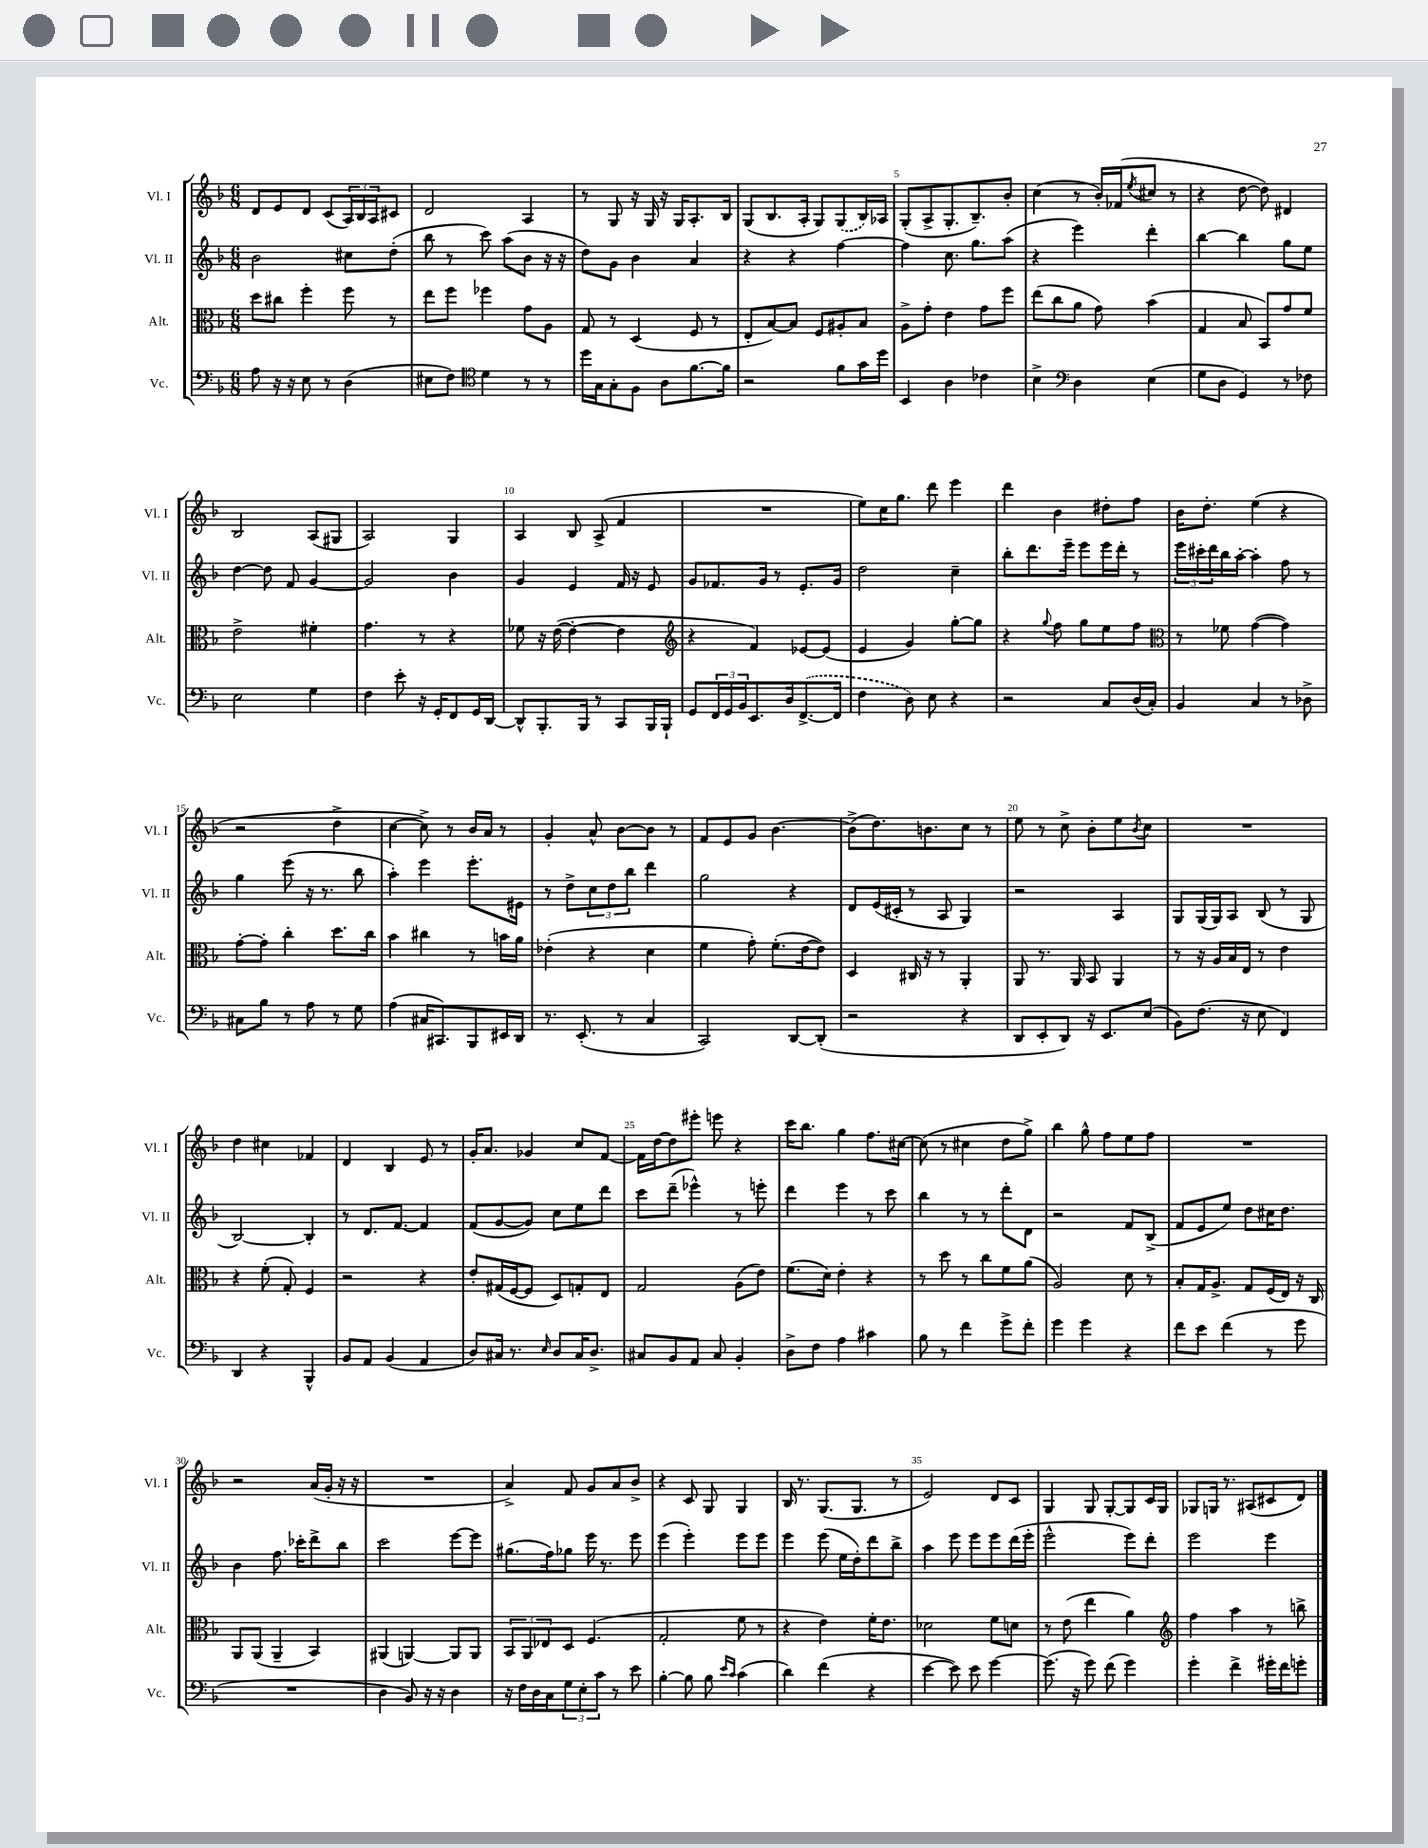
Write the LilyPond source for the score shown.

<<
\new StaffGroup <<
\new Staff = "s0" \with { instrumentName = "Vl. I" shortInstrumentName = "Vl. I" } {
    \clef treble \key f \major \numericTimeSignature \time 6/8
    d'8 e'8 d'8 c'8( \tuplet 3/2 { a16) bes16 a16 } cis'8 |
    d'2 a4 |
    r8 g8 r16 g16 r16 g16 a8.-. bes16 |
    g8( bes8. a16-. g8) \once \slurDashed g8( bes16) aes16 |
    g8-.( a8-> g8.-. bes8.--) bes'8-. |
    c''4( r8 bes'16-.) fes'16( \acciaccatura { e''8 } cis''8 r8 |
    r4 d''8~ d''8) dis'4 |
    bes2 a8( gis8 |
    a2) g4 |
    a4 bes8 a8->( f'4 |
    R2. |
    e''8) c''16 g''8. d'''8 e'''4 |
    d'''4 bes'4 dis''8-. f''8 |
    bes'16 d''8.-. e''4( r4 |
    r2 d''4-> |
    c''4~ c''8->) r8 bes'16 a'16 r8 |
    g'4-. a'8-^ bes'8~ bes'8 r8 |
    f'8 e'8 g'8 bes'4.~ |
    bes'8->( d''8.) b'8. c''8 r8 |
    e''8 r8 c''8-> bes'8-. e''8 \acciaccatura { bes'8 } c''8 |
    R2. |
    d''4 cis''4 fes'4 |
    d'4 bes4 e'8 r8 |
    g'16-. a'8. ges'4 c''8 f'8~ |
    f'16 d''16~ d''8 eis'''8-. e'''8 r4 |
    c'''16 bes''8. g''4 f''8. cis''16~ |
    cis''8( r8 cis''4 d''8 g''8->) |
    bes''4 g''8-^ f''8 e''8 f''8 |
    R2. |
    r2 a'16( g'16-. r16 r16 |
    R2. |
    a'4->) f'8 g'8 a'8 bes'8-> |
    r4 c'8 g8 g4 |
    bes16 r8. g8.( g8. r8 |
    e'2) d'8 c'8 |
    g4 g8 g8~-. g8 c'16 g16 |
    ges8 g16 r8. ais8( cis'8 d'8) \bar "|." |
}
\new Staff = "s1" \with { instrumentName = "Vl. II" shortInstrumentName = "Vl. II" } {
    \clef treble \key f \major \numericTimeSignature \time 6/8
    bes'2 cis''8 d''8-.( |
    bes''8 r8 c'''8) a''8( bes'8 r16 r16 |
    d''8) g'8 bes'4 a'4 |
    r4 r4 f''4~ |
    f''4 c''8. g''8. a''8( |
    r4 e'''4) d'''4-. |
    bes''4~ bes''4 g''8 e''8 |
    d''4~ d''8 f'8 g'4~ |
    g'2 bes'4 |
    g'4 e'4 f'16 r16 e'8 |
    g'8 fes'8. g'16 r8 e'8.-. g'16 |
    d''2 c''4-- |
    bes''8-. d'''8. e'''16-- e'''8 e'''16 d'''16-. r8 |
    \tuplet 3/2 { e'''16 cis'''16-. d'''16 } bes''16 a''16~-. a''4-. f''8 r8 |
    g''4 e'''8( r16 r8. bes''8 |
    a''4-.) e'''4 e'''8.-. eis'16 |
    r8 d''8-> \tuplet 3/2 { c''8 d''8 bes''8 } d'''4 |
    g''2 r4 |
    d'8 e'16( cis'16-. r8 a8 g4) |
    r2 a4 |
    g8 g16( g16) a8 bes8( r8 g8 |
    bes2~) bes4-. |
    r8 d'8. f'8.~ f'4 |
    f'8( g'8~ g'8) c''8 e''8 d'''8 |
    c'''8 d'''8--( ees'''4-^) r8 e'''8-. |
    d'''4 e'''4 r8 c'''8 |
    bes''4 r8 r8 d'''8-. d'8 |
    r2 f'8 bes8->( |
    f'8 e'8 e''8) d''8 cis''16 d''8. |
    bes'4 f''8. ces'''16-. d'''8-> bes''8 |
    c'''2 e'''8~ e'''8 |
    gis''8.( f''16) ges''8 e'''16 r8. e'''8 |
    e'''4( e'''4-.) e'''8 e'''8 |
    e'''4 e'''8( e''16 d''16-.) d'''8 bes''8-> |
    a''4 e'''8 e'''8 e'''8 d'''16( e'''16-. |
    e'''2-^ e'''8) d'''8-. |
    e'''2 e'''4 \bar "|." |
}
\new Staff = "s2" \with { instrumentName = "Alt." shortInstrumentName = "Alt." } {
    \clef alto \key f \major \numericTimeSignature \time 6/8
    d''8 cis''8 f''4-. f''8 r8 |
    e''8 f''8 fes''4 g'8 a8 |
    g8 r8 d4( f8 r8 |
    e8-. bes8~) bes8 f8 ais8-. bes8 |
    a8-> g'8-. e'4 g'8 f''8 |
    e''8( c''8 a'8 g'8) bes'4( |
    g4 bes8 bes,8) g'8 f'8 |
    e'2-> fis'4-. |
    g'4. r8 r4 |
    fes'8 r16 e'16~( e'4~-. e'4 |
    \clef treble r4 f'4) ees'8~ ees'8( |
    e'4 g'4) g''8~-. g''8 |
    r4 \appoggiatura { g''8 } f''8 g''8 e''8 f''8 |
    \clef alto r8 fes'8 g'4~( g'4) |
    g'8~-. g'8-. c''4-. d''8. c''16 |
    bes'4 cis''4 r8 b'16 a'16 |
    ees'4-.( r4 d'4 |
    f'4 g'8-.) f'8.-.( e'16~ e'8) |
    d4 cis16 r16 r8 a,4-. |
    a,8 r8. a,16 bes,8 a,4 |
    r8 r16 a16 bes16 e16 r8 e'4 |
    r4 f'8-.( g8-.) f4 |
    r2 r4 |
    e'8-. gis16( f16~ f8 d8) g8-. e8 |
    g2 a8( e'8) |
    f'8.( d'16) e'4-. r4 |
    r8 d''8 r8 c''8 f'8 a'8( |
    a2) d'8 r8 |
    bes8-. g16 a8.-> g8 f16( e16) r16 c16 |
    a,8 a,8( a,4-- bes,4) |
    ais,4( a,4~) a,8 a,8 |
    \tuplet 3/2 { bes,8 a,8 ees8 } d8 f4.( |
    g2-. f'8 r8 |
    r4 e'4) f'16-. e'8. |
    des'2 f'8 d'8 |
    r8 e'8( e''4 a'4) |
    \clef treble f''4 a''4 r8 b''8-> \bar "|." |
}
\new Staff = "s3" \with { instrumentName = "Vc." shortInstrumentName = "Vc." } {
    \clef bass \key f \major \numericTimeSignature \time 6/8
    a8 r16 r16 e8 r8 d4( |
    eis8 f8) \clef tenor d'4 r8 r8 |
    d''16 g16 g8-. f8 a8 f'8.~ f'16 |
    r2 f'8 g'16 d''16 |
    bes,4 a4 ces'4 |
    bes4-> \clef bass d4 e4( |
    g8 d8 g,4) r8 fes8 |
    e2 g4 |
    f4 e'8-. r16 g,16-. f,8 g,16 d,16~ |
    d,8-^ bes,,8.-. bes,,16 r8 c,8 bes,,16 bes,,16-! |
    g,8 \tuplet 3/2 { f,16 g,16 bes,16 } e,8. d16 \once \slurDashed f,8.~->( f,16 |
    f4 d8) e8 r4 |
    r2 c8 d16( c16-.) |
    bes,4 c4 r8 des8-> |
    cis8 bes8 r8 a8 r8 g8 |
    a4( cis16 cis,8.) bes,,8 eis,16 d,16 |
    r8. e,8.-.( r8 c4 |
    c,2) d,8~ d,8-.( |
    r2 r4 |
    d,8 e,8-. d,8) r16 e,8. e8( |
    bes,8) f8.( r16 e8 f,4) |
    d,4 r4 bes,,4-^ |
    bes,8 a,8 bes,4( a,4 |
    d8) cis16 r8. \grace { e16 } d8 cis16 d8.-> |
    cis8 bes,8 a,8 cis8 bes,4-. |
    d8-> f8 a4 cis'4 |
    bes8 r8 f'4 g'8-> f'8-. |
    g'4 g'4 r4 |
    f'8 e'8 f'4( r8 g'8 |
    R2. |
    d4 bes,8) r16 r16 d4 |
    r16 f16 d16 c16 \tuplet 3/2 { g8 e8-. c'8 } r8 e'8 |
    bes4~-. bes8 bes8 \grace { e'16 c'16 } c'4( |
    d'4) f'4( r4 |
    e'4~ e'8) e'8 g'4~ |
    g'8.( r16 g'8) f'8( g'4) |
    g'4-. f'4-> gis'16-. f'16 g'8-. \bar "|." |
}
>>
>>
\layout { \context { \Score \override BarNumber.break-visibility = ##(#f #t #t) barNumberVisibility = #(every-nth-bar-number-visible 5) } }
